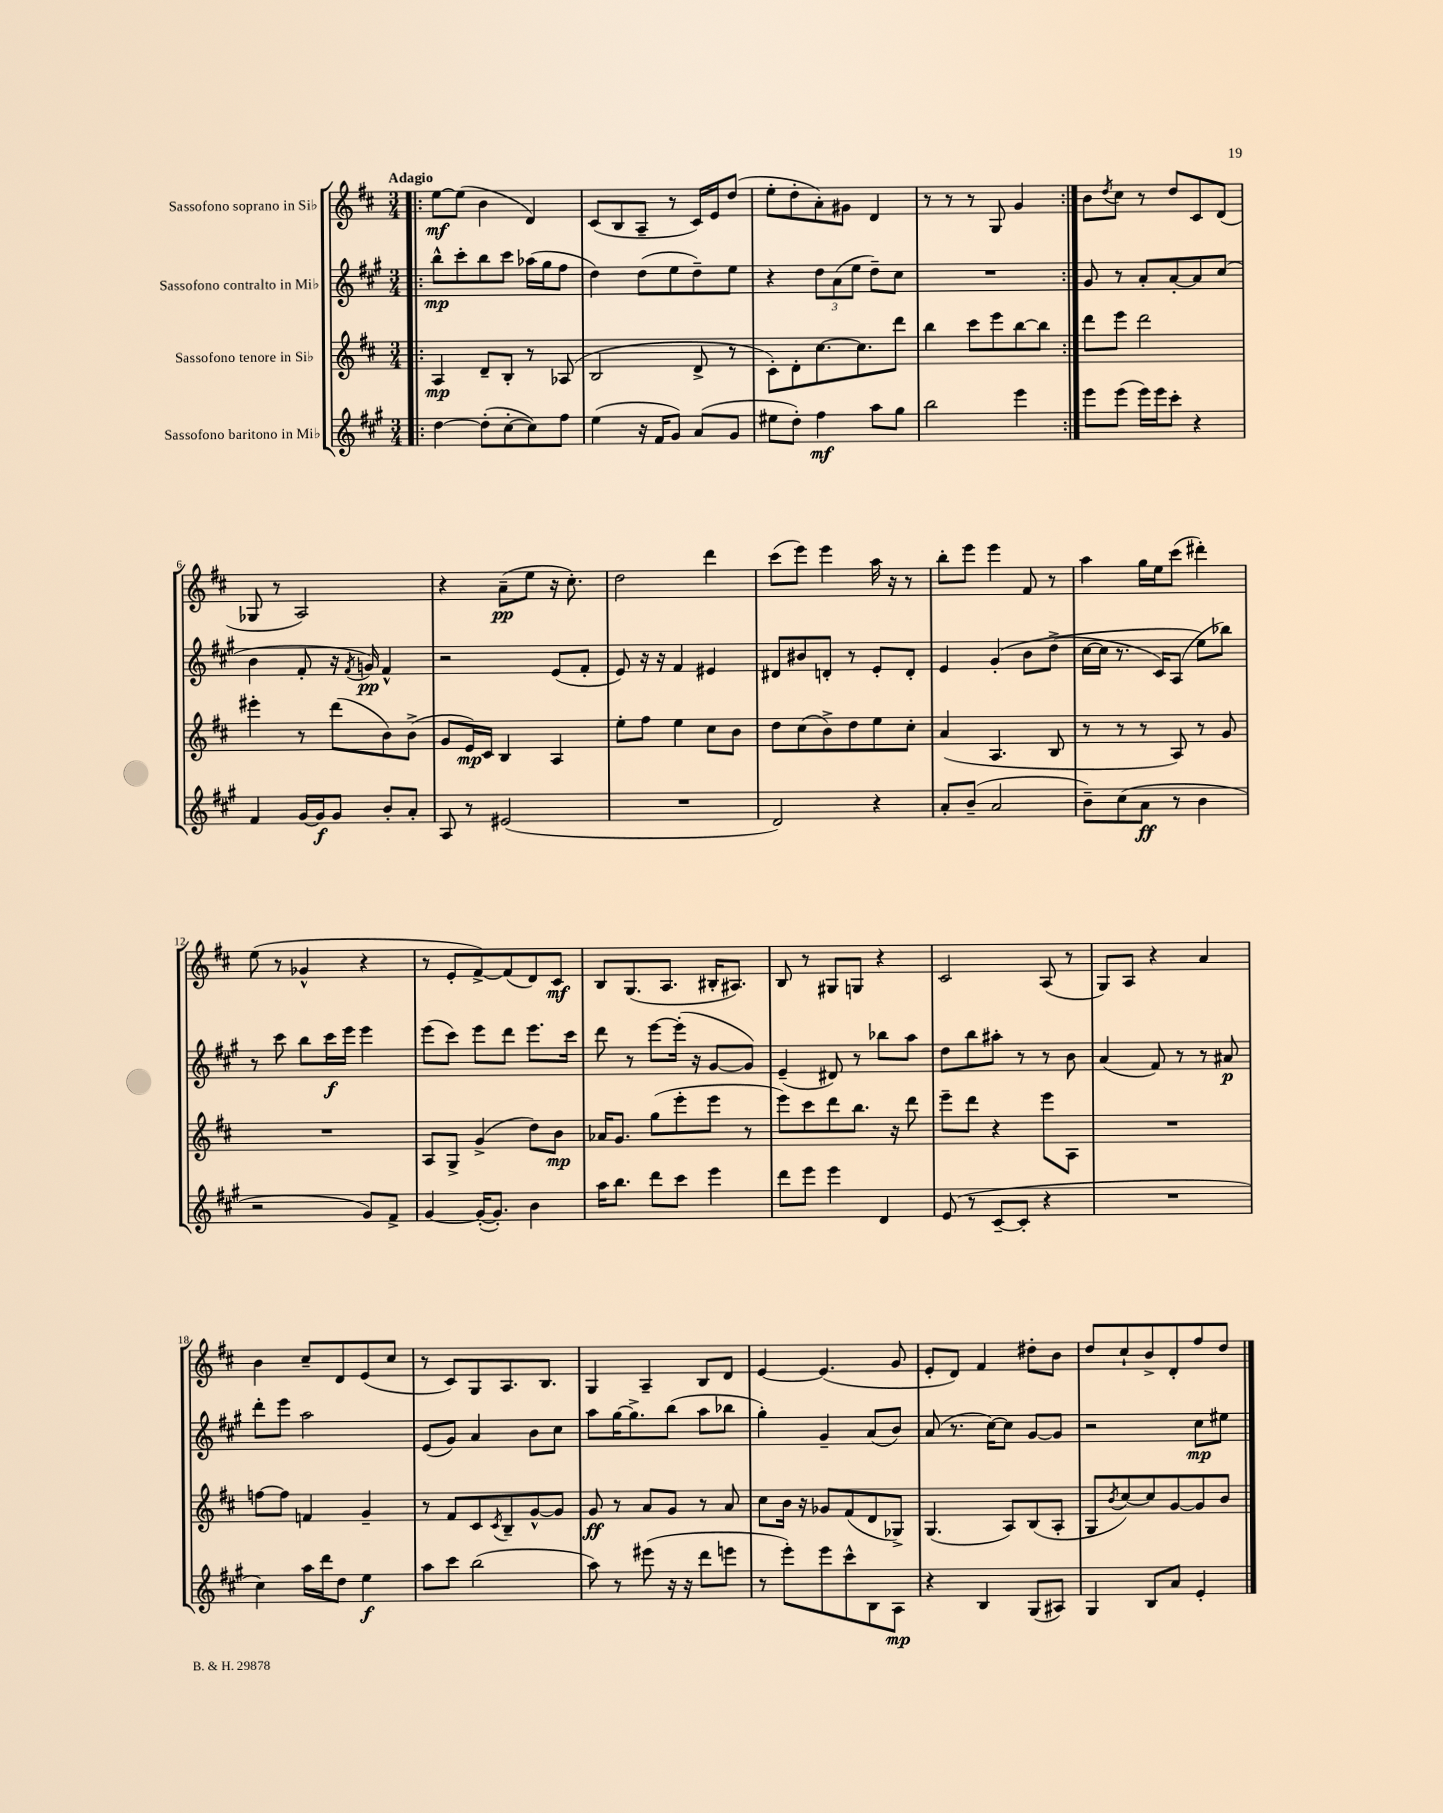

**kern	**kern	**kern	**kern
*staff4	*staff3	*staff2	*staff1
*clefG2	*clefG2	*clefG2	*clefG2
*k[f#c#g#]	*k[f#c#]	*k[f#c#g#]	*k[f#c#]
*M3/4	*M3/4	*M3/4	*M3/4
=!|:	=!|:	=!|:	=!|:
[4dd\	4A/	8bb^^\L	[8ee\L
.	.	8ccc#'\	(8ee\]J
(8dd'\]L	8d~/L	8bb\	4b\
[8cc#'\	8B'/J	8ccc#\J	.
8cc#\])	8r	(16aa-\LL	4d/)
.	.	16gg#\J	.
8ff#\J	(8A-/	8ff#\J	.
=	=	=	=
(4ee\	2B/	4dd\)	(8c#/L
.	.	.	8B/
16r	.	(8dd\L	8A~/J
16f#/LK	.	.	.
8g#/J)	.	8ee\	8r
(8a/L	8d^/	8dd~\)	16c#/LL)
.	.	.	16e/J
8g#/J	8r	8ee\J	(8dd/J
=	=	=	=
8ee#\L	8c#'\L)	4r	8ee'\L
8dd'\J)	8d'\	.	8dd'\
4ff#\	[8.cc#\	12dd\L	8a'\)
.	.	(12a\	.
.	.	.	8g#\J
.	.	12ee\J	.
.	8.cc#\]	.	.
8aa\L	.	8dd~\L)	4d/
8gg#\J	8ddd\J	8cc#\J	.
=	=	=	=
2bb\	4bb\	2.r	8r
.	.	.	8r
.	8ccc#\L	.	8r
.	8eee\	.	8G/
4eee\	[8bb\	.	4g/
.	8bb\]J	.	.
=:|!	=:|!	=:|!	=:|!
8eee\L	8ddd\L	8g#/	8b\L
.	.	.	8qdd/
(8eee\J	8eee\J	8r	8cc#\J
16eee\LL)	2ddd\	8a'/L	8r
16eee\J	.	.	.
8ccc#'\J	.	[8a'/	8dd/L
4r	.	8a/]	8c#/
.	.	(8cc#/J	(8d/J
=	=	=	=
4f#/	4eee#'\	4b\	8G-/
.	.	.	8r
[16g#/LL	8r	8f#'/	2A/)
16g#/]J	.	.	.
8g#/J	(8ddd\L	16r	.
.	.	8qf#/	.
.	.	16g/)	.
8b'/L	8b\)	4f#^^/	.
8a'/J	(8b^\J	.	.
=	=	=	=
8A/	8g/L	2r	4r
8r	16e/L)	.	.
.	16c#/JJ	.	.
(2e#/	4B/	.	(8a~\L
.	.	.	8ee\J
.	4A/	(8e/L	16r
.	.	.	8.cc#'\)
.	.	8f#'/J	.
=	=	=	=
2.r	8ee'\L	8e/)	2dd\
.	8ff#\J	16r	.
.	.	16r	.
.	4ee\	4f#/	.
.	8cc#\L	4e#/	4ddd\
.	8b\J	.	.
=	=	=	=
2d/)	8dd\L	8d#/L	(8ccc#\L
.	(8cc#\	8b#/	8eee\J)
.	8b^\)	8d'/J	4eee\
.	8dd\	8r	.
4r	8ee\	8e'/L	16aa\
.	.	.	16r
.	8cc#'\J	8d'/J	8r
=	=	=	=
8a'/L	(4a/	4e/	8bb'\L
(8b~/J	.	.	8eee\J
2a/	4.A/	&(4g#'/	4eee\
.	.	8b\L	8f#/
.	8B/	(8dd^\J	8r
=	=	=	=
8b~\L)	8r	[16cc#\LL	4aa\
.	.	16cc#\]JJ	.
(8cc#\	8r	8.r	.
8a\J	8r	.	16gg\LL
.	.	16c#/LK)	16ee\J
8r	8A/)	(8A/J	(8ccc#\J
4b\	8r	8ee\L&)	4ddd#'\)
.	8g/	8bb-\J)	.
=	=	=	=
2r	2.r	8r	(8ee\
.	.	8ccc#\	8r
.	.	8bb\L	4g-^^/
.	.	16ccc#\L	.
.	.	16eee\JJ	.
8g#/L)	.	4eee\	4r
8f#^/J	.	.	.
=	=	=	=
[4g#/	8A/L	(8eee\L	8r
.	8G^/J	8ccc#\J)	8e'/L
(16g#'/_LK	(4g^/	8eee\L	[8f#^/)
8.g#'/]J)	.	.	.
.	.	8ddd\J	(8f#/]
4b\	8dd\L)	8.eee\L	8d/)
.	8b\J	.	8c#/J
.	.	16ccc#\Jk	.
=	=	=	=
16aa\LK	16a-/LK	8ddd\	8B/L
8.bb\J	8.g/J	.	.
.	.	8r	(8.G/
8ddd\L	(8gg\L	[8eee\L	.
.	.	.	8.A/J
8ccc#\J	8eee'\	(16eee'\]Jk	.
.	.	16r	.
4eee\	8eee\J	[8g#/L	16B#'/LK
.	.	.	8.A#/J)
.	8r	8g#/]J)	.
=	=	=	=
8ddd\L	8eee\L)	(4e~/	8B/
8eee\J	8ccc#\	.	8r
4eee\	8ddd\	8d#/)	8G#/L
.	8.bb\J	8r	8G/J
4d/	.	8bb-\L	4r
.	16r	.	.
.	8ddd\	8aa\J	.
=	=	=	=
(8e/	8eee~\L	8dd\L	2c#/
8r	8ddd\J	8bb\	.
[8c#~/L	4r	8aa#'\J	.
8c#'/]J	.	8r	.
4r	8eee\L	8r	(8A/
.	8A\J	8b\	8r
=	=	=	=
2.r	2.r	(4a/	8G/L)
.	.	.	8A/J
.	.	8f#/)	4r
.	.	8r	.
.	.	8r	4a/
.	.	8a#/	.
=	=	=	=
4cc#\)	[8ff\L	8ddd'\L	4b\
.	8ff\]J	8eee\J	.
16aa\LL	4f/	2aa\	8cc#~/L
16ddd\J	.	.	.
8dd\J	.	.	8d/
4ee\	4g~/	.	(8e/
.	.	.	8cc#/J
=	=	=	=
8aa\L	8r	(8e/L	8r
8ccc#\J	8f#/L	8g#/J)	8c#/L)
(2bb\	8c#/	4a/	8G/
.	8qc#/	.	.
.	8B~/	.	8.A/
.	[8g^^/	8b\L	.
.	.	.	8.B/J
.	8g/]J	8cc#\J	.
=	=	=	=
8aa\)	8g/	8aa\L	4G/
8r	8r	[16gg#\K	.
.	.	8.gg#^\]	.
(8eee#\	8a/L	.	4A~/
16r	8g/J	(8bb\J	.
16r	.	.	.
8ddd\L	8r	8aa\L	8B/L
8eee\J	8a/	8bb-\J	8d/J
=	=	=	=
8r	8cc#\L	4gg#'\)	[4e/
8eee'\L)	16b\Jk	.	.
.	16r	.	.
8eee\	8g-/L	4g#~/	(4.e/]
8ccc#^^\	(8f#/	.	.
8B\	8d/	(8a/L	.
8A\J	8G-^/J)	8b/J)	8g/
=	=	=	=
4r	(4.G/	(8a/	8e'/L
.	.	8.r	8d/J)
4B/	.	.	4f#/
.	.	[16cc#\LK)	.
.	8A/L)	8cc#\]J	.
(8G#/L	(8B/	[8g#/L	8dd#'\L
8A#/J)	8A'/J	8g#/]J	8b\J
=	=	=	=
4G#/	8G/L	2r	8dd/L
.	8qb/	.	.
.	[8cc#/)	.	8cc#`/
8B/L	8cc#/]	.	8b^/
8a/J	[8g/	.	8d'/
4e'/	8g/]	8cc#\L	8ff#/
.	8b/J	8ee#\J	8dd/J
==	==	==	==
*-	*-	*-	*-
